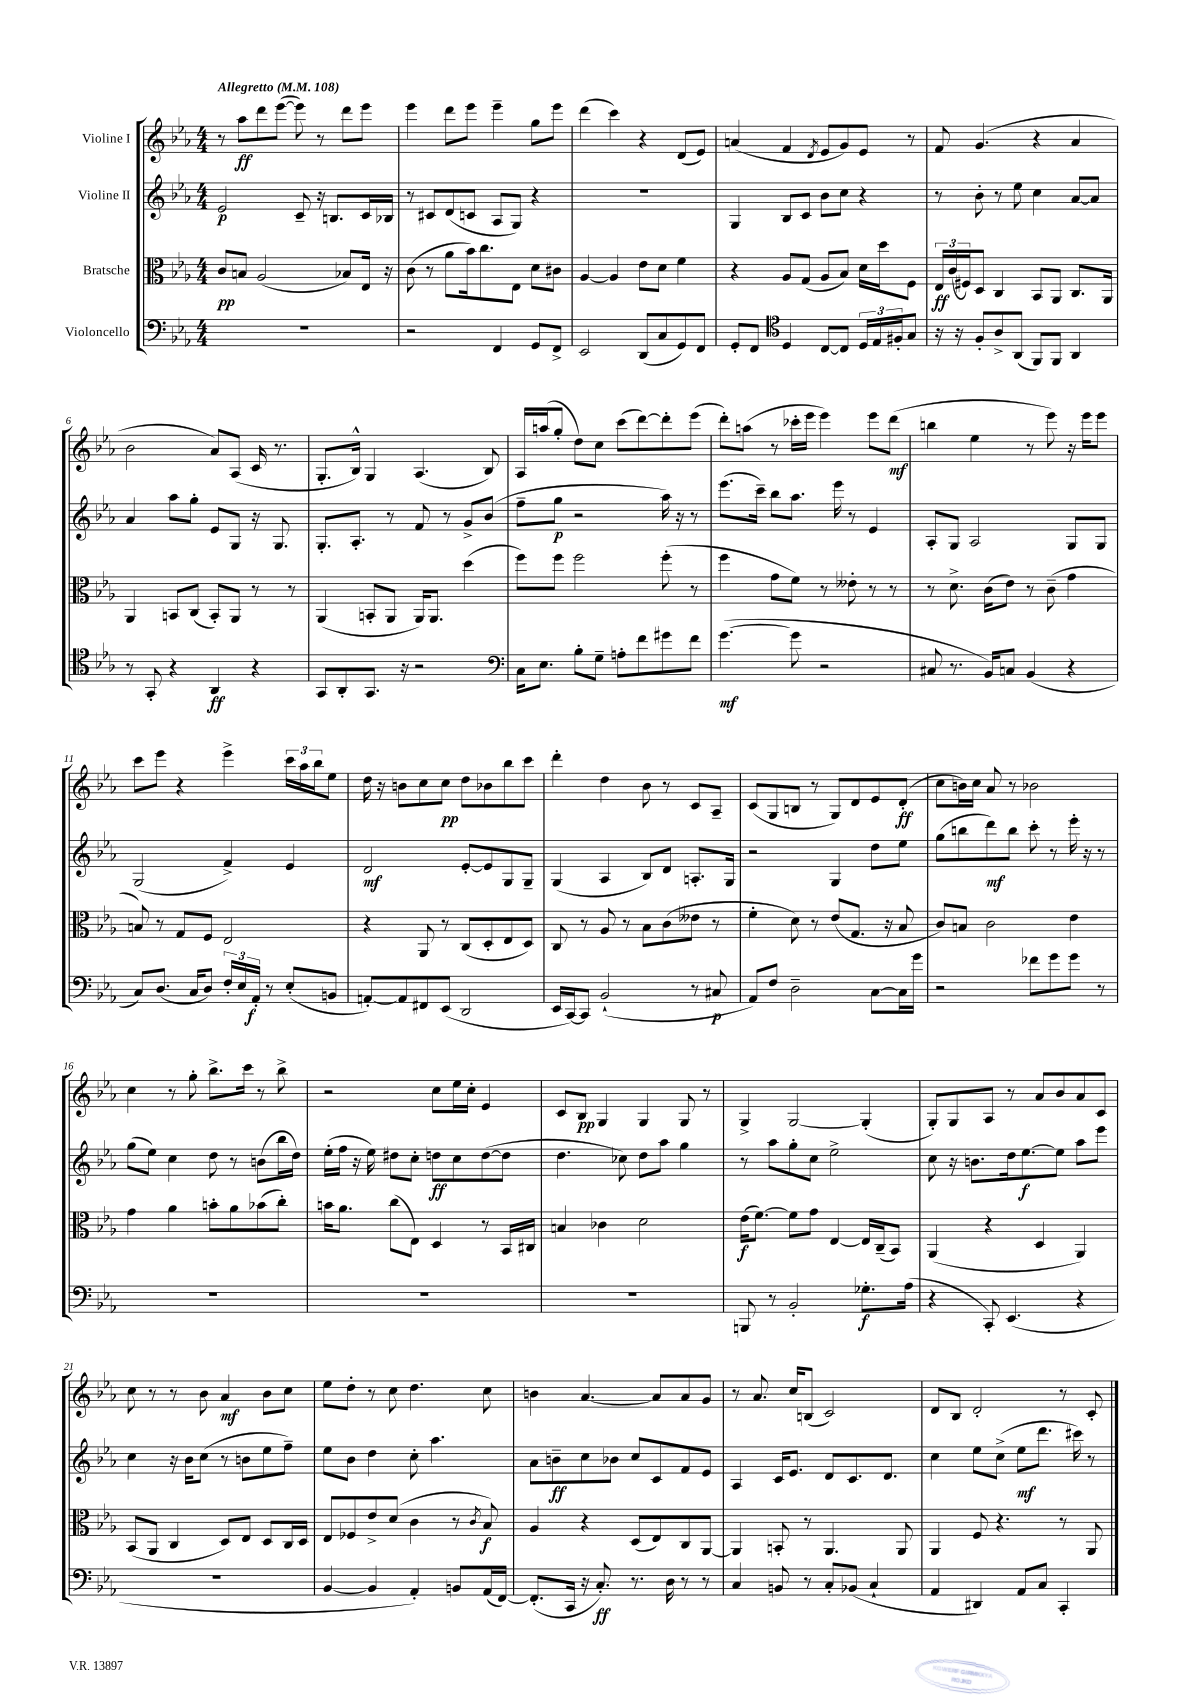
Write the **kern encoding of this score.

**kern	**dynam	**kern	**dynam	**kern	**dynam	**kern	**dynam
*part4	*part4	*part3	*part3	*part2	*part2	*part1	*part1
*staff4	*staff4	*staff3	*staff3	*staff2	*staff2	*staff1	*staff1
*I"Violoncello	*	*I"Bratsche	*	*I"Violine II	*	*I"Violine I	*
*clefF4	*	*clefC3	*	*clefG2	*	*clefG2	*
*k[b-e-a-]	*	*k[b-e-a-]	*	*k[b-e-a-]	*	*k[b-e-a-]	*
*M4/4	*	*M4/4	*	*M4/4	*	*M4/4	*
*MM108	*	*MM108	*	*MM108	*	*MM108	*
=1	=1	=1	=1	=1	=1	=1	=1
!	!	!	!	!	!	!LO:TX:a:B:t=Allegretto	!
1r	.	8c/L	pp	2e-/	p	8r	.
.	.	8Bn/J	.	.	.	8aa-\L	ff
.	.	(2A-/	.	.	.	8ddd\	.
.	.	.	.	.	.	([8eee-\J	.
.	.	.	.	8c~/	.	8eee-\])	.
.	.	.	.	16r	.	8r	.
.	.	.	.	8.Bn/L	.	.	.
.	.	8B-X/L)	.	.	.	8ddd\L	.
.	.	16E-/Jk	.	16c/L	.	8eee-\J	.
.	.	16r	.	16B-X/JJ	.	.	.
=2	=2	=2	=2	=2	=2	=2	=2
2r	.	(8c\	.	8r	.	4eee-\	.
.	.	8r	.	8c#X/L	.	.	.
.	.	8a-\L	.	(8d/	.	8ddd\L	.
.	.	16b-\k)	.	8cn/J	.	8eee-\J	.
.	.	8.cc\	.	.	.	.	.
4FF/	.	.	.	8A-/L	.	4eee-~\	.
.	.	8E-\J	.	8G/J)	.	.	.
8GG/L	.	8d\L	.	4r	.	8gg\L	.
8FF^/J	.	8c#X\J	.	.	.	8eee-\J	.
=3	=3	=3	=3	=3	=3	=3	=3
2EE-/	.	[4A-/	.	1r	.	(4ddd\	.
.	.	4A-/]	.	.	.	4ccc\)	.
(8DD/L	.	8e-\L	.	.	.	4r	.
8C/	.	8d\J	.	.	.	.	.
8GG/)	.	4f\	.	.	.	(8d/L	.
8FF/J	.	.	.	.	.	8e-/J)	.
=4	=4	=4	=4	=4	=4	=4	=4
8GG'/L	.	4r	.	4G/	.	(4an/	.
8FF/J	.	.	.	.	.	.	.
*clefC4	*	*	*	*	*	*	*
4D/	.	8A-/L	.	8B-/L	.	4f/	.
.	.	(8G/J	.	8c/J	.	.	.
.	.	.	.	.	.	8qd/	.
[8C/L	.	8A-/L	.	8b-\L	.	8e-/L	.
8C/J]	.	8B-/J)	.	8cc\J	.	8g/)	.
24D/LL	.	16d\LL	.	4r	.	8e-/J	.
24E-/	.	.	.	.	.	.	.
.	.	16dd\J	.	.	.	.	.
24F#X'/J	.	.	.	.	.	.	.
8G/J	.	8F\J	.	.	.	8r	.
=5	=5	=5	=5	=5	=5	=5	=5
16r	.	24E-/LL	ff	8r	.	8f/	.
.	.	(24c/	.	.	.	.	.
16r	.	.	.	.	.	.	.
.	.	24F#X/J)	.	.	.	.	.
8F'/L	.	8D/J	.	8b-'\	.	(4.g/	.
8A-^/	.	4C/	.	8r	.	.	.
(8AA-/J	.	.	.	8ee-\	.	.	.
8FF/L)	.	8BB-/L	.	4cc\	.	4r	.
8FF/J	.	8AA-/J	.	.	.	.	.
4AA-/	.	8.C/L	.	[8a-/L	.	4a-/	.
.	.	.	.	8a-/J]	.	.	.
.	.	16AA-/Jk	.	.	.	.	.
!!LO:LB:g=z
=6	=6	=6	=6	=6	=6	=6	=6
8r	.	4AA-/	.	4a-/	.	2b-\	.
8GG'/	.	.	.	.	.	.	.
4r	.	8BBn/L	.	8aa-\L	.	.	.
.	.	(8C/J	.	8gg'\J	.	.	.
4AA-/	ff	8BB'/L)	.	8e-/L	.	8a-/L)	.
.	.	8AA-/J	.	8G/J	.	(8A-/J	.
4r	.	8r	.	16r	.	16c/	.
.	.	.	.	8.G/	.	8.r	.
.	.	8r	.	.	.	.	.
=7	=7	=7	=7	=7	=7	=7	=7
8GG/L	.	(4AA-/	.	8.G'/L	.	8.G'/L	.
8AA-'/	.	.	.	.	.	.	.
.	.	.	.	8.A-'/J	.	16B-^^/Jk)	.
8.GG/J	.	8BBn'/L	.	.	.	4G/	.
.	.	8AA-/J	.	8r	.	.	.
16r	.	.	.	.	.	.	.
2r	.	16AA-/KL)	.	8f/	.	(4.A-/	.
.	.	8.AA-/J	.	.	.	.	.
.	.	.	.	8r	.	.	.
.	.	(4dd\	.	8g^/L	.	.	.
.	.	.	.	(8b-/J	.	8B-/)	.
=8	=8	=8	=8	=8	=8	=8	=8
*clefF4	*	*	*	*	*	*	*
16C\KL	.	8ff\L)	.	8ff~\L	.	16A-/LL	.
8.E-\J	.	.	.	.	.	(16aan/J	.
.	.	8ff\J	.	8gg\J	p	8gg'/J	.
8B-'\L	.	2ff\	.	2r	.	8dd\L)	.
8G~\J	.	.	.	.	.	8cc\J	.
8An'\L	.	.	.	.	.	(8ccc\L	.
8f\	.	.	.	.	.	[8ddd\)	.
8g#X\	.	(8ff'\	.	16aa-\)	.	8ddd'\]	.
.	.	.	.	16r	.	.	.
8f\J	.	8r	.	8r	.	(8eee-\J	.
=9	=9	=9	=9	=9	=9	=9	=9
([4.g\	mf	4ff\	.	(8.eee-\L	.	8ddd'\L)	.
.	.	.	.	.	.	(8aan\J	.
.	.	.	.	16ccc~\Jk)	.	.	.
.	.	8g\L	.	8bb-\L	.	8r	.
8g\]	.	8f\J)	.	8.aa-\J	.	16ccc-X'\LL	.
.	.	.	.	.	.	16eee-\JJ	.
2r	.	8r	.	.	.	4eee-\)	.
.	.	.	.	16eee-\	.	.	.
.	.	8e--X'\	.	8r	.	.	.
.	.	8r	.	4e-/	.	8eee-\L	.
.	.	8r	.	.	.	(8ddd\J	mf
=10	=10	=10	=10	=10	=10	=10	=10
8C#X/	.	8r	.	8A-'/L	.	4bbn\	.
8.r	.	8.d^\	.	8G/J	.	.	.
.	.	.	.	2A-/	.	4ee-\	.
16BB-/KL)	.	(16c\KL	.	.	.	.	.
8Cn/J	.	8e-\J)	.	.	.	.	.
(4BB-/	.	8r	.	.	.	8r	.
.	.	(8c~\	.	.	.	8eee-\)	.
4r	.	4g\	.	8G/L	.	16r	.
.	.	.	.	.	.	16eee-\KL	.
.	.	.	.	8G/J	.	8eee-\J	.
!!LO:LB:g=z
=11	=11	=11	=11	=11	=11	=11	=11
8C/L)	.	8Bn/)	.	(2G/	.	8ccc\L	.
(8.D/J	.	8r	.	.	.	8eee-\J	.
.	.	8G/L	.	.	.	4r	.
16C/KL	.	.	.	.	.	.	.
8D/J)	.	8F/J	.	.	.	.	.
24F'/LL	.	2E-/	.	4f^/)	.	4eee-^\	.
24E-/	.	.	.	.	.	.	.
24AA-'/JJ	f	.	.	.	.	.	.
8r	.	.	.	.	.	.	.
(8E-'/L	.	.	.	4e-/	.	24ccc\LL	.
.	.	.	.	.	.	24aa-\	.
.	.	.	.	.	.	24bb-\J	.
8BBn/J	.	.	.	.	.	8ee-\J	.
=12	=12	=12	=12	=12	=12	=12	=12
[8AAn'/L)	.	4r	.	2d/	mf	16dd\	.
.	.	.	.	.	.	16r	.
8AA/]	.	.	.	.	.	8bn\L	.
8FF#X/	.	8AA-/	.	.	.	8cc\	.
(8EE-/J	.	8r	.	.	.	8cc\J	pp
2DD/	.	(8C/L	.	[8e-'/L	.	8dd\L	.
.	.	8D'/	.	8e-/]	.	8b-X\	.
.	.	8E-/	.	8G/	.	8bb-\	.
.	.	8D/J)	.	8G~/J	.	8ccc\J	.
=13	=13	=13	=13	=13	=13	=13	=13
16EE-/LL	.	8C/	.	(4G/	.	4ddd'\	.
[16CC/J)	.	.	.	.	.	.	.
8CC/J]	.	8r	.	.	.	.	.
(2BB-`/	.	8A-/	.	4A-/	.	4dd\	.
.	.	8r	.	.	.	.	.
.	.	8B-\L	.	8B-/L)	.	8b-\	.
.	.	(8c\	.	8d/J	.	8r	.
8r	.	8e--X\J	.	8.An'/L	.	8c/L	.
8C#X/	p	8r	.	.	.	8A-~/J	.
.	.	.	.	16G/Jk	.	.	.
=14	=14	=14	=14	=14	=14	=14	=14
8AA-/L)	.	4f'\	.	2r	.	(8c/L	.
8F/J	.	.	.	.	.	8G/	.
2D~\	.	8d\)	.	.	.	8Bn/J	.
.	.	8r	.	.	.	8r	.
.	.	(8e-/L	.	4G/	.	8G/L)	.
.	.	8.G/J	.	.	.	8d/	.
[8C\L	.	.	.	8dd\L	.	8e-/	.
.	.	16r	.	.	.	.	.
16C\L]	.	8B-/	.	8ee-\J	.	(8d'/J	ff
16g\JJ	.	.	.	.	.	.	.
=15	=15	=15	=15	=15	=15	=15	=15
2r	.	8c/L)	.	(8gg\L	.	8cc\L	.
.	.	8Bn/J	.	8bbn\	.	16bn\L)	.
.	.	.	.	.	.	16cc\JJ	.
.	.	2c\	.	8ddd\)	mf	8a-/	.
.	.	.	.	8bb\J	.	8r	.
8f-X\L	.	.	.	8ccc'\	.	2b-X\	.
8g\	.	.	.	8r	.	.	.
8g\J	.	4e-\	.	16eee-'\	.	.	.
.	.	.	.	16r	.	.	.
8r	.	.	.	8r	.	.	.
!!LO:LB:g=z
=16	=16	=16	=16	=16	=16	=16	=16
1r	.	4g\	.	(8gg\L	.	4cc\	.
.	.	.	.	8ee-\J)	.	.	.
.	.	4a-\	.	4cc\	.	8r	.
.	.	.	.	.	.	8gg'\	.
.	.	8bn'\L	.	8dd\	.	8.bb-^\L	.
.	.	8a-\	.	8r	.	.	.
.	.	.	.	.	.	16ccc\Jk	.
.	.	(8b-X\	.	(8bn\L	.	8r	.
.	.	8cc'\J)	.	16bb-\L	.	8bb-^\	.
.	.	.	.	16dd\JJ)	.	.	.
=17	=17	=17	=17	=17	=17	=17	=17
1r	.	16bn\KL	.	(16ee-'\LL	.	2r	.
.	.	8.a-\J	.	16ff\JJ	.	.	.
.	.	.	.	16r	.	.	.
.	.	.	.	16ee-\)	.	.	.
.	.	(8cc\L	.	8dd#X\L	.	.	.
.	.	8E-\J)	.	8cc'\J	.	.	.
.	.	4D/	.	8ddn\L	ff	8cc\L	.
.	.	.	.	8cc\	.	16ee-\L	.
.	.	.	.	.	.	16cc'\JJ	.
.	.	8r	.	([8dd\	.	4e-/	.
.	.	16BB-/LL	.	8dd\J]	.	.	.
.	.	16C#X/JJ	.	.	.	.	.
=18	=18	=18	=18	=18	=18	=18	=18
1r	.	4Bn/	.	4.dd\	.	8c/L	.
.	.	.	.	.	.	8B-/J	pp
.	.	4c-X\	.	.	.	4G/	.
.	.	.	.	8cc-X\)	.	.	.
.	.	2d\	.	8dd\L	.	4G/	.
.	.	.	.	8aa-\J	.	.	.
.	.	.	.	4gg\	.	8G/	.
.	.	.	.	.	.	8r	.
=19	=19	=19	=19	=19	=19	=19	=19
8BBBn/	.	(16e-\KL	f	8r	.	4G^/	.
.	.	[8.f\J)	.	.	.	.	.
8r	.	.	.	8aa-\L	.	.	.
2BB-'/	.	8f\L]	.	8gg'\	.	[2G/	.
.	.	8g\J	.	8cc\J	.	.	.
.	.	[4E-/	.	2ee-^\	.	.	.
8.G-X'\L	f	16E-/LL]	.	.	.	(4G'/]	.
.	.	(16C~/J	.	.	.	.	.
.	.	8BB-/J)	.	.	.	.	.
(16A-\Jk	.	.	.	.	.	.	.
=20	=20	=20	=20	=20	=20	=20	=20
4r	.	(4AA-/	.	8cc\	.	8G'/L)	.
.	.	.	.	16r	.	8G/	.
.	.	.	.	8.bn\L	.	.	.
8CC'/)	.	4r	.	.	.	8A-/J	.
(4.EE-/	.	.	.	16dd\k	.	8r	.
.	.	.	.	[8.ee-\	f	.	.
.	.	4D/	.	.	.	8a-/L	.
.	.	.	.	8ee-\J]	.	8b-/	.
4r	.	4AA-/)	.	8aa-\L	.	8a-/	.
.	.	.	.	8eee-\J	.	8c/J	.
!!LO:LB:g=z
=21	=21	=21	=21	=21	=21	=21	=21
1r	.	(8BB-/L	.	4cc\	.	8cc\	.
.	.	8AA-/J	.	.	.	8r	.
.	.	4C/	.	16r	.	8r	.
.	.	.	.	16b-\KL	.	.	.
.	.	.	.	(8cc\J	.	8b-\	.
.	.	8D/L)	.	8r	.	4a-/	mf
.	.	8E-/J	.	8bn\L	.	.	.
.	.	8D/L	.	8ee-\	.	8b-\L	.
.	.	16C/L	.	8ff~\J)	.	8cc\J	.
.	.	16D/JJ	.	.	.	.	.
=22	=22	=22	=22	=22	=22	=22	=22
[4BB-/	.	8E-/L	.	8ee-\L	.	8ee-\L	.
.	.	8F-X/	.	8b-\J	.	8dd'\J	.
4BB-/]	.	8e-^/	.	4dd\	.	8r	.
.	.	(8d/J	.	.	.	8cc\	.
4AA-'/)	.	4c\	.	8cc'\	.	4.dd\	.
.	.	.	.	4.aa-\	.	.	.
8BBn/L	.	8r	.	.	.	.	.
.	.	8qc/	.	.	.	.	.
(16AA-/L	.	8B-/)	f	.	.	8cc\	.
[16FF/JJ)	.	.	.	.	.	.	.
=23	=23	=23	=23	=23	=23	=23	=23
(8.FF'/L]	.	4A-/	.	8a-\L	.	4bn\	.
.	.	.	.	8bn~\	ff	.	.
16CC/Jk	.	.	.	.	.	.	.
16r	.	4r	.	8cc\	.	[4.a-/	.
8.C'/)	ff	.	.	.	.	.	.
.	.	.	.	8b-X\J	.	.	.
8.r	.	(8D/L	.	8cc/L	.	.	.
.	.	8E-/)	.	8c/	.	8a-/L]	.
16D\	.	.	.	.	.	.	.
8r	.	8C/	.	8f/	.	8a-/	.
8r	.	[8AA-/J	.	8e-/J	.	8g/J	.
=24	=24	=24	=24	=24	=24	=24	=24
4C/	.	4AA-/]	.	4A-/	.	8r	.
.	.	.	.	.	.	8.a-/	.
8BBn/	.	8BBn'/	.	16c/KL	.	.	.
.	.	.	.	8.e-/J	.	16cc/KL	.
8r	.	8r	.	.	.	(8Bn/J	.
8C'/L	.	4.AA-/	.	8d/L	.	2c/)	.
(8BB-X/J	.	.	.	8.c/	.	.	.
4C`/	.	.	.	.	.	.	.
.	.	.	.	8.d/J	.	.	.
.	.	8AA-/	.	.	.	.	.
=25	=25	=25	=25	=25	=25	=25	=25
4AA-/	.	4AA-/	.	4cc\	.	8d/L	.
.	.	.	.	.	.	8B-/J	.
4DD#X/)	.	8F/	.	8ee-\L	.	2d'/	.
.	.	4.r	.	(8cc^\J	.	.	.
8AA-/L	.	.	.	8ee-\L	mf	.	.
8C/J	.	.	.	8.ddd\J	.	.	.
4CC'/	.	8r	.	.	.	8r	.
.	.	.	.	16ccc#X\)	.	.	.
.	.	8AA-/	.	8r	.	8c'/	.
==	==	==	==	==	==	==	==
*-	*-	*-	*-	*-	*-	*-	*-
